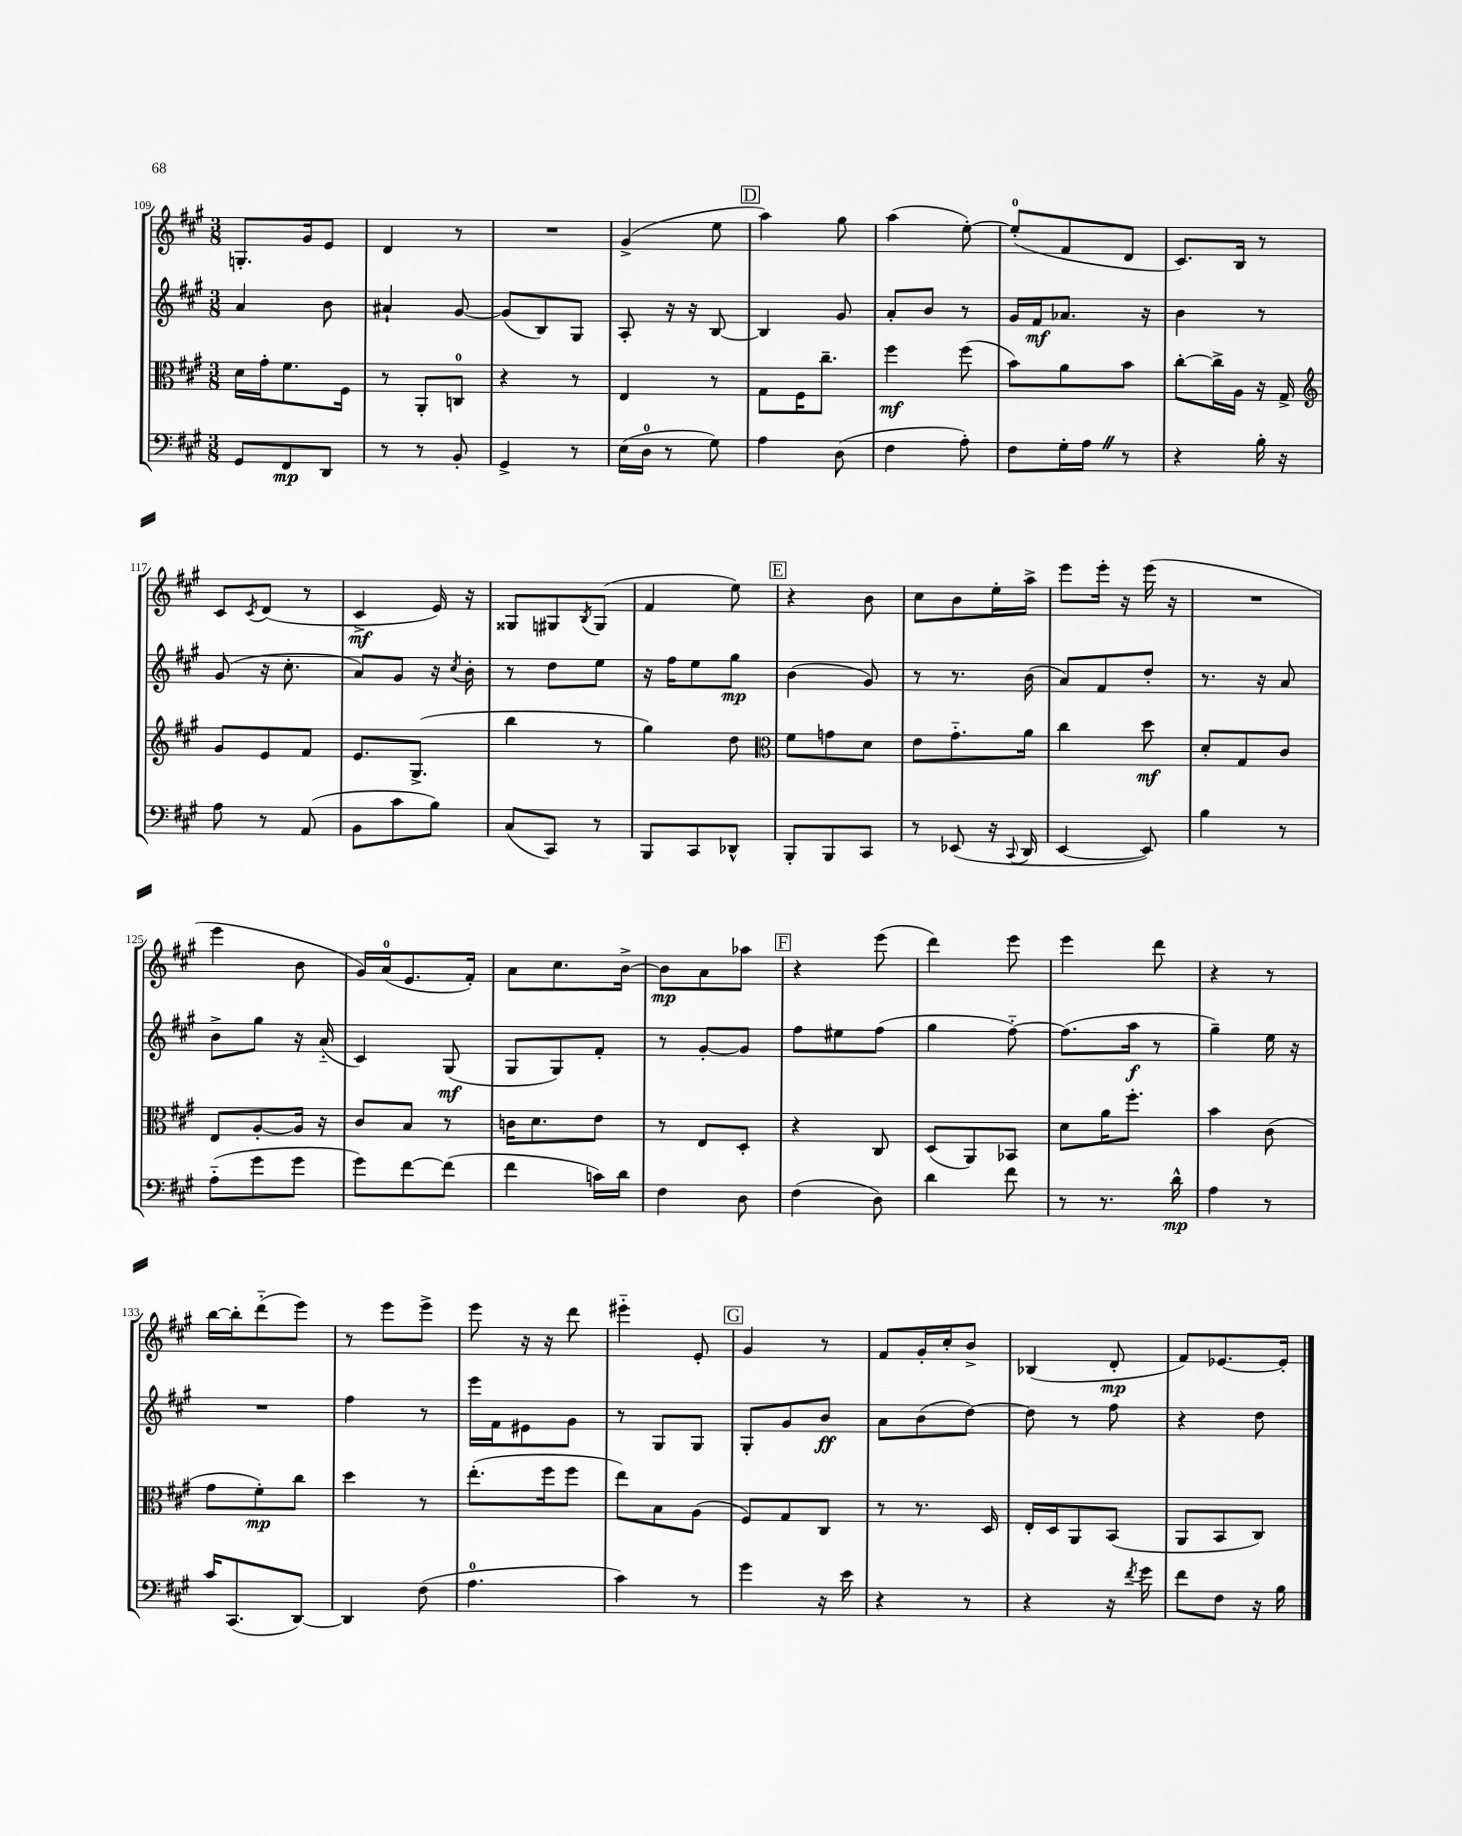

**kern	**dynam	**kern	**dynam	**kern	**dynam	**kern	**dynam
*part4	*part4	*part3	*part3	*part2	*part2	*part1	*part1
*staff4	*staff4	*staff3	*staff3	*staff2	*staff2	*staff1	*staff1
*clefF4	*	*clefC3	*	*clefG2	*	*clefG2	*
*k[f#c#g#]	*	*k[f#c#g#]	*	*k[f#c#g#]	*	*k[f#c#g#]	*
*M3/8	*	*M3/8	*	*M3/8	*	*M3/8	*
=109	=109	=109	=109	=109	=109	=109	=109
8GG#/L	.	16d\LL	.	4a/	.	8.Gn'/L	.
.	.	16g#'\J	.	.	.	.	.
8FF#/	mp	8.f#\	.	.	.	.	.
.	.	.	.	.	.	16g#/k	.
8DD/J	.	.	.	8b\	.	8e/J	.
.	.	16F#\Jk	.	.	.	.	.
=110	=110	=110	=110	=110	=110	=110	=110
8r	.	8r	.	4a#X`/	.	4d/	.
8r	.	8AA'/L	.	.	.	.	.
8BB'/	.	8Cn/J	.	[8g#/	.	8r	.
=111	=111	=111	=111	=111	=111	=111	=111
4GG#^/	.	4r	.	(8g#/L]	.	4.r	.
.	.	.	.	8B/)	.	.	.
8r	.	8r	.	8G#/J	.	.	.
=112	=112	=112	=112	=112	=112	=112	=112
(16E\LL	.	4E/	.	8A'/	.	(4g#^/	.
16D\JJ	.	.	.	.	.	.	.
8r	.	.	.	16r	.	.	.
.	.	.	.	16r	.	.	.
8G#\)	.	8r	.	[8B/	.	8ee\	.
!!LO:REH:place=s1:t=D
=113	=113	=113	=113	=113	=113	=113	=113
4A\	.	8G#\L	.	4B/]	.	4aa\)	.
.	.	16F#\K	.	.	.	.	.
.	.	8.cc#~\J	.	.	.	.	.
(8D\	.	.	.	8g#/	.	8gg#\	.
=114	=114	=114	=114	=114	=114	=114	=114
4F#\	.	4ff#\	mf	8a'/L	.	(4aa\	.
.	.	.	.	8b/J	.	.	.
8A'\)	.	(8ff#\	.	8r	.	[8ee'\)	.
=115	=115	=115	=115	=115	=115	=115	=115
8F#\L	.	8b\L)	.	16g#/LL	.	(8ee'/L]	.
.	.	.	.	16f#/J	mf	.	.
16G#'\L	.	8a\	.	8.a-X/J	.	8f#/	.
16AZ\JJ	.	.	.	.	.	.	.
8r	.	8b\J	.	.	.	8d/J	.
.	.	.	.	16r	.	.	.
=116	=116	=116	=116	=116	=116	=116	=116
4r	.	[8cc#'\L	.	4b\	.	8.c#/L)	.
.	.	16cc#^\L]	.	.	.	.	.
.	.	16A\JJ	.	.	.	16B/Jk	.
16B'\	.	16r	.	8r	.	8r	.
16r	.	16G#^/	.	.	.	.	.
!!LO:LB:g=z
=117	=117	=117	=117	=117	=117	=117	=117
*	*	*clefG2	*	*	*	*	*
8A\	.	8g#/L	.	(8g#/	.	8c#/L	.
.	.	.	.	.	.	8qc#/	.
8r	.	8e/	.	16r	.	(8d/J	.
.	.	.	.	8.cc#'\	.	.	.
(8AA/	.	8f#/J	.	.	.	8r	.
=118	=118	=118	=118	=118	=118	=118	=118
8BB\L	.	8.e/L	.	8a/L)	.	4c#^/	mf
8c#\	.	.	.	8g#/J	.	.	.
.	.	(8.G#^/J	.	.	.	.	.
8B\J)	.	.	.	16r	.	16e/)	.
.	.	.	.	8qcc#/	.	.	.
.	.	.	.	16b'\	.	16r	.
=119	=119	=119	=119	=119	=119	=119	=119
(8C#/L	.	4bb\	.	8r	.	8G##X/L	.
8CC#/J)	.	.	.	8dd\L	.	8G#X/	.
.	.	.	.	.	.	8qB/	.
8r	.	8r	.	8ee\J	.	(8G#/J	.
=120	=120	=120	=120	=120	=120	=120	=120
8BBB/L	.	4gg#\)	.	16r	.	4f#/	.
.	.	.	.	16ff#\KL	.	.	.
8CC#/	.	.	.	8ee\	.	.	.
8DD-X^^/J	.	8dd\	.	8gg#\J	mp	8ee\)	.
!!LO:REH:place=s1:t=E
=121	=121	=121	=121	=121	=121	=121	=121
*	*	*clefC3	*	*	*	*	*
8BBB'/L	.	8f#\L	.	(4b\	.	4r	.
8BBB/	.	8gn\	.	.	.	.	.
8CC#/J	.	8d\J	.	8g#/)	.	8b\	.
=122	=122	=122	=122	=122	=122	=122	=122
8r	.	8e\L	.	8r	.	8cc#\L	.
(8EE-X/	.	8.g#\	.	8.r	.	8b\	.
16r	.	.	.	.	.	16ee'\L	.
8qqCC#/	.	.	.	.	.	.	.
16DD/	.	16a\Jk	.	(16b\	.	16aa^\JJ	.
=123	=123	=123	=123	=123	=123	=123	=123
[4EE/	.	4cc#\	.	8a/L)	.	8eee\L	.
.	.	.	.	8f#/	.	16eee'\Jk	.
.	.	.	.	.	.	16r	.
8EE/])	.	8dd\	mf	8dd'/J	.	(16eee\	.
.	.	.	.	.	.	16r	.
=124	=124	=124	=124	=124	=124	=124	=124
4B\	.	8d'/L	.	8.r	.	4.r	.
.	.	8G#/	.	.	.	.	.
.	.	.	.	16r	.	.	.
8r	.	8c#/J	.	8a/	.	.	.
!!LO:LB:g=z
=125	=125	=125	=125	=125	=125	=125	=125
(8A\L	.	8E/L	.	8b^\L	.	4eee\	.
8g#\	.	[8A'/	.	8gg#\J	.	.	.
8g#\J	.	16A/Jk]	.	16r	.	8b\	.
.	.	16r	.	(16a/	.	.	.
=126	=126	=126	=126	=126	=126	=126	=126
8g#\L)	.	8c#/L	.	4c#/)	.	16g#/LL)	.
.	.	.	.	.	.	(16a/J	.
[8f#\	.	8B/J	.	.	.	8.e/	.
(8f#\J]	.	8r	.	(8G#/	mf	.	.
.	.	.	.	.	.	16f#'/Jk)	.
=127	=127	=127	=127	=127	=127	=127	=127
4f#\	.	16cn\KL	.	8G#/L	.	8a\L	.
.	.	8.d\	.	.	.	.	.
.	.	.	.	8G#/)	.	8.cc#\	.
16cn\LL)	.	8e\J	.	8f#'/J	.	.	.
16d\JJ	.	.	.	.	.	[16b^\Jk	.
=128	=128	=128	=128	=128	=128	=128	=128
4F#\	.	8r	.	8r	.	8b\L]	mp
.	.	8E/L	.	[8g#'/L	.	8a\	.
8D\	.	8D'/J	.	8g#/J]	.	8aa-X\J	.
!!LO:REH:place=s1:t=F
=129	=129	=129	=129	=129	=129	=129	=129
(4F#\	.	4r	.	8ff#\L	.	4r	.
.	.	.	.	8ee#X\	.	.	.
8D\)	.	8C#/	.	(8ff#\J	.	(8eee\	.
=130	=130	=130	=130	=130	=130	=130	=130
4d\	.	(8D/L	.	4gg#\	.	4ddd\)	.
.	.	8AA/)	.	.	.	.	.
8f#\	.	8BB-X/J	.	[8ff#\)	.	8eee\	.
=131	=131	=131	=131	=131	=131	=131	=131
8r	.	8d\L	.	(8.ff#\L]	.	4eee\	.
8.r	.	16a\K	.	.	.	.	.
.	.	8.ff#'\J	.	16aa\Jk	f	.	.
.	.	.	.	8r	.	8ddd\	.
16d^^\	mp	.	.	.	.	.	.
=132	=132	=132	=132	=132	=132	=132	=132
4A\	.	4b\	.	4gg#~\)	.	4r	.
8r	.	(8c#\	.	16ee\	.	8r	.
.	.	.	.	16r	.	.	.
!!LO:LB:g=z
=133	=133	=133	=133	=133	=133	=133	=133
16c#/KL	.	8g#\L	.	4.r	.	[16bb\LL	.
(8.CC#/	.	.	.	.	.	16bb'\J]	.
.	.	8f#'\)	mp	.	.	(8ddd\	.
[8DD/J)	.	8cc#\J	.	.	.	8eee\J)	.
=134	=134	=134	=134	=134	=134	=134	=134
4DD/]	.	4dd\	.	4ff#\	.	8r	.
.	.	.	.	.	.	8eee\L	.
(8F#\	.	8r	.	8r	.	8eee^\J	.
=135	=135	=135	=135	=135	=135	=135	=135
4.A\	.	(8.ee'\L	.	16eee\LL	.	8eee\	.
.	.	.	.	16f#\J	.	.	.
.	.	.	.	8e#X\	.	16r	.
.	.	16ff#\k	.	.	.	16r	.
.	.	8ff#\J	.	8g#\J	.	8ddd\	.
=136	=136	=136	=136	=136	=136	=136	=136
4c#\)	.	8ee\L)	.	8r	.	4eee#X\	.
.	.	8B\	.	8G#/L	.	.	.
8r	.	(8A\J	.	8G#/J	.	8e'/	.
!!LO:REH:place=s1:t=G
=137	=137	=137	=137	=137	=137	=137	=137
4g#\	.	8F#/L)	.	8G#'/L	.	4g#/	.
.	.	8G#/	.	8g#/	.	.	.
16r	.	8C#/J	.	8b/J	ff	8r	.
16e\	.	.	.	.	.	.	.
=138	=138	=138	=138	=138	=138	=138	=138
4r	.	8r	.	8a\L	.	8f#/L	.
.	.	8.r	.	(8b\	.	16g#'/L	.
.	.	.	.	.	.	16cc#'/J	.
8r	.	.	.	[8dd\J)	.	8b^/J	.
.	.	16D/	.	.	.	.	.
=139	=139	=139	=139	=139	=139	=139	=139
4r	.	16E'/LL	.	8dd\]	.	(4B-X/	.
.	.	16D/J	.	.	.	.	.
.	.	8AA/	.	8r	.	.	.
16r	.	(8BB/J	.	8ff#\	.	8d'/	mp
8qf#/	.	.	.	.	.	.	.
16g#\	.	.	.	.	.	.	.
=140	=140	=140	=140	=140	=140	=140	=140
8f#\L	.	8AA/L	.	4r	.	8f#/L)	.
8F#\J	.	8BB/	.	.	.	[8.e-X/	.
16r	.	8C#/J)	.	8dd\	.	.	.
16B\	.	.	.	.	.	16e-'/Jk]	.
==	==	==	==	==	==	==	==
*-	*-	*-	*-	*-	*-	*-	*-
